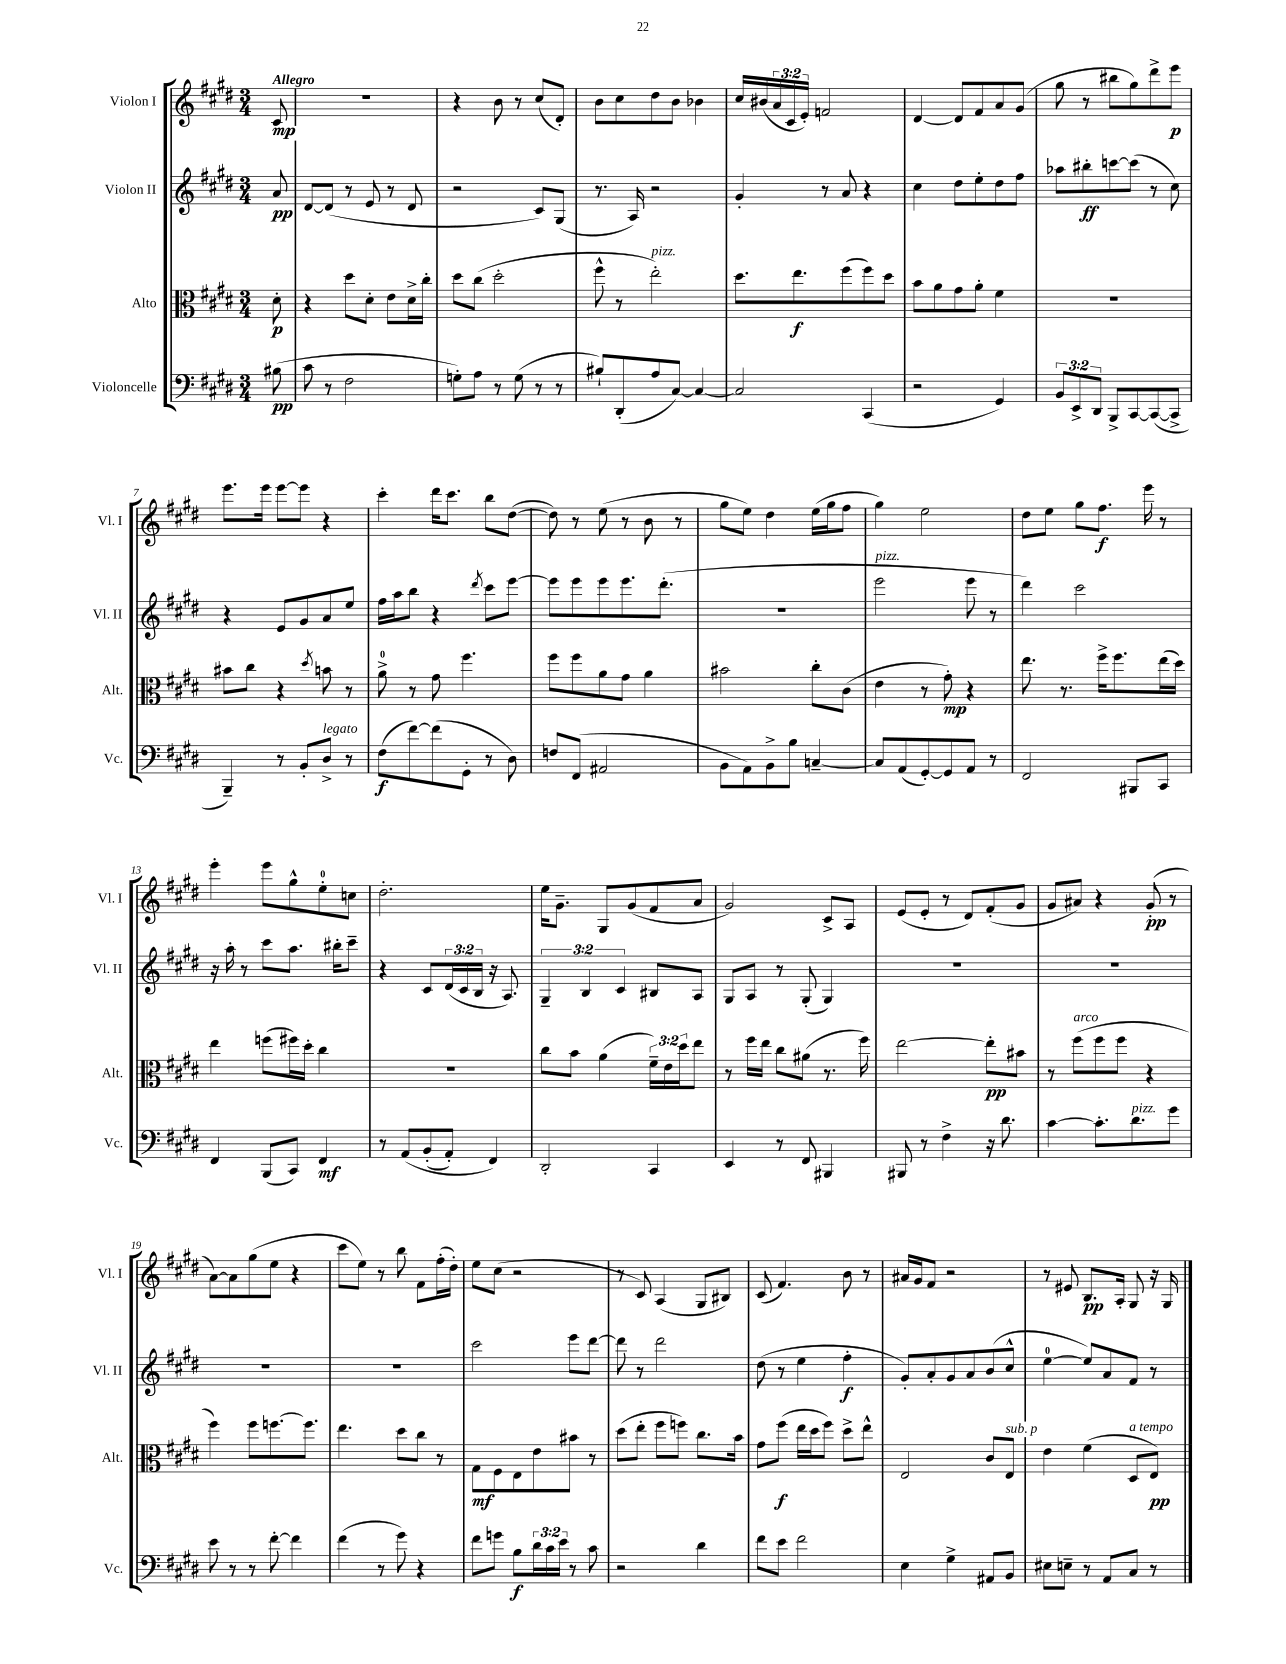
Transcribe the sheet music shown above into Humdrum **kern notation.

**kern	**kern	**kern	**kern
*staff4	*staff3	*staff2	*staff1
*clefF4	*clefC3	*clefG2	*clefG2
*k[f#c#g#d#]	*k[f#c#g#d#]	*k[f#c#g#d#]	*k[f#c#g#d#]
*M3/4	*M3/4	*M3/4	*M3/4
(8B#	8d#'	8a	8c#
=	=	=	=
8c#	4r	[8d#	2.r
8r	.	(8d#]	.
2F#	8dd#	8r	.
.	8d#'	8e	.
.	8e	8r	.
.	16d#^	8d#	.
.	16cc#'	.	.
=	=	=	=
8G')	8dd#	2r	4r
8A	(8cc#	.	.
8r	2dd#'	.	8b
(8G	.	.	8r
8r	.	8c#)	(8cc#
8r	.	(8G#	8d#')
=	=	=	=
8B#`)	8ff#^^	8.r	8b
(8DD#'	8r	.	8cc#
.	.	16A)	.
8A	2ee')	2r	8dd#
[8C#)	.	.	8b
4C#_	.	.	4b-
=	=	=	=
2C#]	8.dd#	4g#'	16cc#
.	.	.	(16b#
.	.	.	24a
.	.	.	24c#
.	8.ee	.	.
.	.	.	24e')
.	.	8r	2f
.	(8ff#	8a	.
(4CC#	8ff#)	4r	.
.	8dd#	.	.
=	=	=	=
2r	8b	4cc#	[4d#
.	8a	.	.
.	8g#	8dd#	8d#]
.	8a'	8ee'	8f#
4GG#)	4f#	8dd#	8a
.	.	8ff#	(8g#
=	=	=	=
12BB	2.r	8aa-	8gg#
12EE^	.	.	.
.	.	8bb#'	8r
12DD#	.	.	.
8BBB^	.	[8ccc	8bb#
[8CC#	.	(8ccc]	8gg#)
(8CC#_	.	8r	8ddd#^
8CC#^]	.	8cc#)	8eee
=	=	=	=
4BBB~)	8b#	4r	8.eee
.	8cc#	.	.
.	.	.	16eee
8r	4r	8e	[8eee
8BB'	.	8g#	8eee]
.	8qdd#	.	.
8D#^	8b	8a	4r
8r	8r	8ee	.
=	=	=	=
(8F#	8a^	16ff#	4ccc#'
.	.	16aa	.
[8f#)	8r	8bb	.
(8f#]	8g#	4r	16ddd#
.	.	.	8.ccc#
8GG#'	4.ff#	.	.
.	.	8qddd#	.
8r	.	8ccc#	8bb
8D#)	.	[8eee	([8dd#
=	=	=	=
8F	8ff#	8eee]	8dd#])
(8FF#	8ff#	8eee	8r
2AA#	8a	8eee	(8ee
.	8g#	8.eee	8r
.	4a	.	8b
.	.	(8.ddd#'	.
.	.	.	8r
=	=	=	=
8BB	2b#	2.r	8gg#
8AA)	.	.	8ee)
8BB^	.	.	4dd#
8B	.	.	.
[4C~	8cc#'	.	(16ee
.	.	.	16gg#
.	(8c#	.	8ff#
=	=	=	=
8C]	4e	2eee	4gg#)
(8AA	.	.	.
[8GG#')	8r	.	2ee
8GG#]	8g#')	.	.
8AA	4r	8eee	.
8r	.	8r	.
=	=	=	=
2FF#	8.ee	4ddd#)	8dd#
.	.	.	8ee
.	8.r	.	.
.	.	2ccc#	8gg#
.	16ff#^	.	8.ff#
.	8.ff#	.	.
8BBB#	.	.	.
.	.	.	16eee
8CC#	(16ee	.	8r
.	16dd#)	.	.
=	=	=	=
4FF#	4ee	16r	4eee'
.	.	16aa'	.
.	.	8r	.
(8BBB	(8ff	8ccc#	8eee
8CC#)	16ff#)	8.aa	8gg#^^
.	16dd#'	.	.
4FF#	4cc#	.	8ee'
.	.	16bb#'	.
.	.	8ccc#~	8cc
=	=	=	=
8r	2.r	4r	2.dd#'
&(8AA	.	.	.
(8BB'	.	8c#	.
8AA')	.	(24d#	.
.	.	24c#	.
.	.	24B	.
4FF#&)	.	16r	.
.	.	8.A)	.
=	=	=	=
2DD#'	8cc#	6G#~	16ee
.	.	.	8.g#~
.	8b	.	.
.	.	6B	.
.	(4a	.	8G#
.	.	6c#	.
.	.	.	(8g#
4CC#	24f#~)	8B#	8f#
.	24e	.	.
.	24dd#	.	.
.	8ee	8A	8a
=	=	=	=
4EE	8r	8G#	2g#)
.	16ff#	8A	.
.	16ee	.	.
8r	8cc#	8r	.
8FF#	(8a#	(8G#'	.
4BBB#	8.r	4G#)	8c#^
.	.	.	8A
.	16ff#)	.	.
=	=	=	=
8BBB#	[2ee	2.r	(8e
8r	.	.	8e'
4F#^	.	.	8r
.	.	.	8d#)
16r	8ee']	.	(8f#'
8.d#	.	.	.
.	8b#	.	8g#
=	=	=	=
[4c#	8r	2.r	8g#
.	(8ff#	.	8a#)
8.c#']	8ff#	.	4r
.	8ff#	.	.
8.d#	.	.	.
.	4r	.	(8g#'
8g#	.	.	8r
=	=	=	=
8e	4ff#)	2.r	[8a)
8r	.	.	8a]
8r	8ff#	.	(8gg#
[8f#'	[8.ff	.	8ee
4f#]	.	.	4r
.	8.ff]	.	.
=	=	=	=
(4f#	4.ee	2.r	8ccc#
.	.	.	8ee)
8r	.	.	8r
8g#)	8dd#	.	8bb
4r	8cc#	.	8f#
.	8r	.	(16ff#'
.	.	.	16dd#')
=	=	=	=
8f#	8G#	2ccc#	8ee
8g	8F#	.	(8cc#
8B	8E	.	2r
24d#	8e	.	.
24c#	.	.	.
24e	.	.	.
8r	8b#	8eee	.
8c#	8r	[8ddd#	.
=	=	=	=
2r	(8dd#	8ddd#]	8r
.	8ee'	8r	8c#)
.	8ff#	2ddd#	(4A
.	8ff)	.	.
4d#	8.cc#	.	8G#
.	.	.	8B#)
.	16b	.	.
=	=	=	=
8f#	8g#	(8dd#	(8c#
8e	(8ff#	8r	4.f#)
2f#	16ee	4ee	.
.	16dd#	.	.
.	8ff#)	.	.
.	8dd#^	4ff#'	8b
.	8ee^^	.	8r
=	=	=	=
4E	2E	8g#')	16a#
.	.	.	16g#
.	.	8a'	8f#
4G#^	.	8g#	2r
.	.	8a	.
8AA#	8c#	(8b	.
8BB	8E	8cc#^^	.
=	=	=	=
8E#	4e	[4ee	8r
8E~	.	.	8e#
8r	(4f#	8ee])	8.B
8AA	.	8a	.
.	.	.	16A'
8C#	8D#	8f#	8G#
8r	8E)	8r	16r
.	.	.	16G#
==	==	==	==
*-	*-	*-	*-
